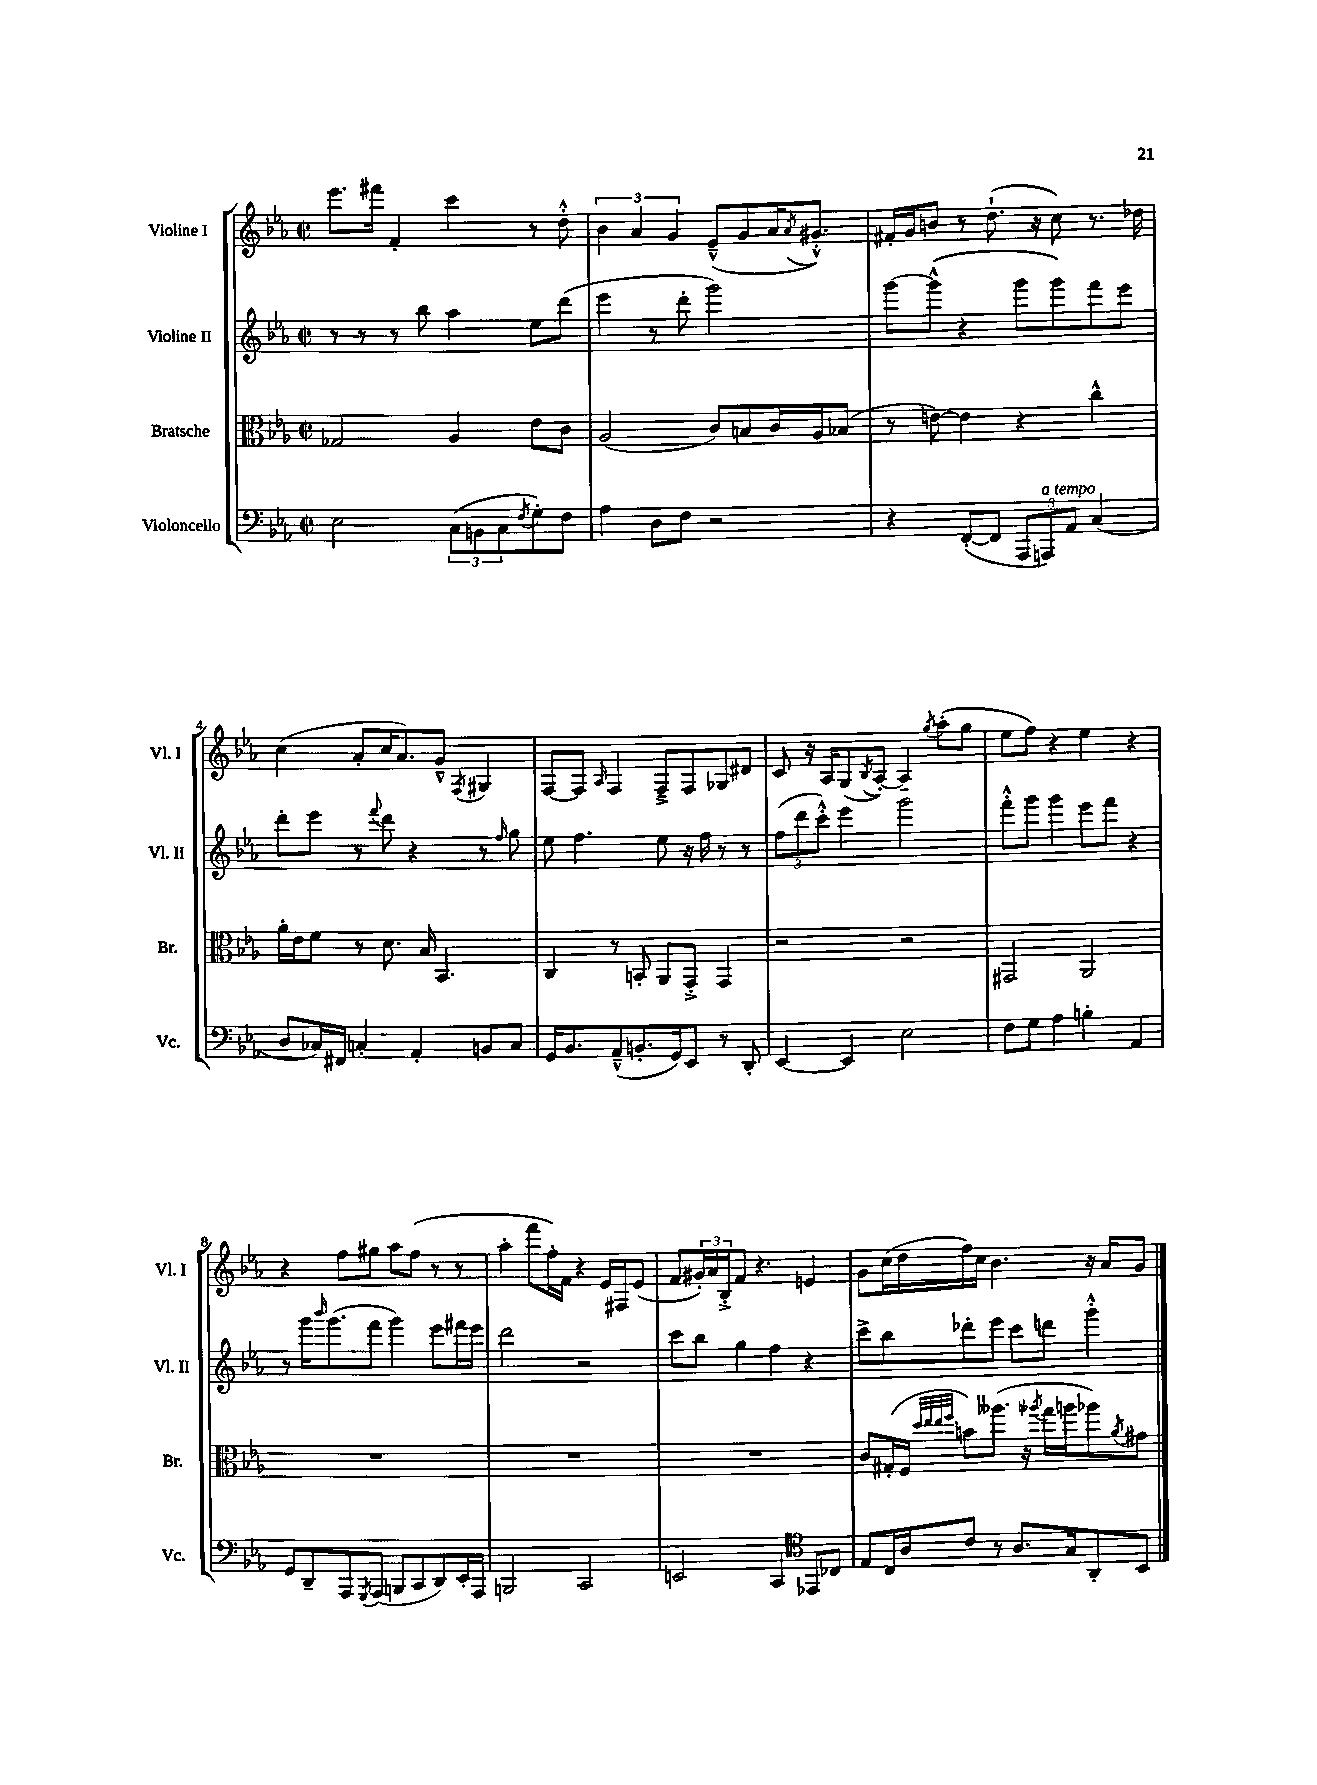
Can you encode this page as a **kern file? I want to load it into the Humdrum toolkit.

**kern	**kern	**kern	**kern
*part4	*part3	*part2	*part1
*staff4	*staff3	*staff2	*staff1
*I"Violoncello	*I"Bratsche	*I"Violine II	*I"Violine I
*I'Vc.	*I'Br.	*I'Vl. II	*I'Vl. I
*clefF4	*clefC3	*clefG2	*clefG2
*k[b-e-a-]	*k[b-e-a-]	*k[b-e-a-]	*k[b-e-a-]
*M2/2	*M2/2	*M2/2	*M2/2
*met(c|)	*met(c|)	*met(c|)	*met(c|)
=1	=1	=1	=1
2E-\	2G-X/	8r	8.eee-\L
.	.	8r	.
.	.	.	16fff#X\Jk
.	.	8r	4f'/
.	.	8bb-\	.
(12C\L	4A-/	4aa-\	4ccc\
12BBn\	.	.	.
12C\	.	.	.
8qF/	.	.	.
8G'\)	8e-\L	8ee-\L	8r
8F\J	8c\J	(8ddd\J	8dd'^^\
=2	=2	=2	=2
4A-\	(2A-/	4eee-\	6b-\
.	.	.	6a-/
8D\L	.	8r	.
.	.	.	6g/
8F\J	.	8ddd'\	.
2r	8c/L)	2ggg\)	(8e-~^^/L
.	8Bn/	.	8g/
.	16c/L	.	16a-/K
.	.	.	8qa-/
.	16A-/J	.	8.g#X'^^/J)
.	(8B-X/J	.	.
=3	=3	=3	=3
4r	8r	[8ggg\L	16f#X'/LL
.	.	.	16g/J
.	[8en\)	(8ggg^^\J]	8bn/J
([8FF'/L	4e\]	4r	8r
8FF/J]	.	.	(8.dd`\
12AAA-/L	4r	8ggg\L	.
.	.	.	16r
!LO:TX:a:i:t=a tempo	!	!	!
12AAAn/)	.	.	.
.	.	8ggg\)	8cc\)
12AA-/J	.	.	.
(4C/	4cc^^\	8fff\	8.r
.	.	8eee-\J	.
.	.	.	16dd-X\
!!LO:LB:g=z
=4	=4	=4	=4
8D/L	16a-'\LL	8ddd'\L	(4cc\
.	16e-\J	.	.
16C-X/L)	8f\J	8eee-\J	.
16FF#X/JJ	.	.	.
4Cn'/	8r	8r	8a-'/L
.	.	8qqfff/	.
.	8.d\	8ddd\	16cc/K
.	.	.	8.a-/)
4AA-'/	.	4r	.
.	16B-/	.	.
.	4.BB-/	.	8g~^^/J
.	.	.	8qF/
8BBn/L	.	8r	4G#X/
.	.	16qqff/	.
8C/J	.	8gg\	.
=5	=5	=5	=5
16GG/KL	4C/	8ee-\	[8F/L
8.BB-/	.	.	.
.	.	4.ff\	8F/J]
.	.	.	16qqA-/
(8AA-~^^/	8r	.	4F/
8.BBn'/	8BBn'/	.	.
.	8AA-/L	8ee-\	8F~^/L
16GG/k)	.	.	.
8EE-/J	8GG'^/J	16r	8F/
.	.	16ff\	.
8r	4GG/	8r	8G-X/
8DD'/	.	8r	8d#X/J
=6	=6	=6	=6
[4EE-/	2r	(12ff\L	8c/
.	.	12ddd\	.
.	.	.	16r
.	.	12ccc'^^\J)	.
.	.	.	16A-/KL
4EE-/]	.	4eee-\	(8G/
.	.	.	8qB-/
.	.	.	[8A-'/J)
2E-\	2r	2ggg\	4A-~/]
.	.	.	8qgg/
.	.	.	(8aa-'\L
.	.	.	8gg\J
=7	=7	=7	=7
8F\L	2GG#X/	8fff'^^\L	8ee-\L
8G\J	.	8ggg\J	8ff\J)
4A-\	.	4ggg\	4r
4Bn'\	2AA-/	8eee-\L	4ee-\
.	.	8fff\J	.
4AA-/	.	4r	4r
!!LO:LB:g=z
=8	=8	=8	=8
8GG/L	1r	8r	4r
8DD~/	.	16ggg\KL	.
.	.	16qqbbb-/	.
.	.	(8.ggg\	.
8AAA-/	.	.	8ff\L
8qGGG/	.	.	.
(8AAA-/J	.	8fff\J	8gg#X\J
8BBBn/L	.	4ggg\)	8aa-\L
8CC/	.	.	(8ff\J
8DD/)	.	8eee-\L	8r
16EE-'/L	.	16fff#X\L	8r
16AAA-/JJ	.	16eee-\JJ	.
=9	=9	=9	=9
2BBBn/	1r	2ddd\	4aa-'\
.	.	.	8fff\L
.	.	.	16ff'\L)
.	.	.	16f\JJ
2CC/	.	2r	4r
.	.	.	16e-/LL
.	.	.	16F#X/J
.	.	.	(8e-/J
=10	=10	=10	=10
2EEn/	1r	8ccc\L	8f/L
.	.	8bb-\J	24g#X'/L)
.	.	.	24a-/
.	.	.	24B-'^/J
.	.	4gg\	8f/J
.	.	.	4.r
4CC/	.	4ff\	.
*clefC4	*	*	*
8EE-X/L	.	4r	4en/
8C-X/J	.	.	.
=11	=11	=11	=11
8E-/L	8c/L	8ccc^\L	8g\L
16C/L	(16G#X'/L	8bb-\	(16cc\L
16A-/J	16F/JJ	.	16dd\
.	32qqdd/LLL	.	.
.	32qqee-/	.	.
.	32qqee-/	.	.
.	32qqff/JJJ	.	.
8c/J	8bn\L)	8ddd-X'\	16ff\)
.	.	.	16cc\JJ
8r	(8.aa--X\J	8eee-\J	4.b-\
8.A-/L	.	8ccc\L	.
.	16r	.	.
.	8qaa-X/	.	.
.	16gg\LL	8dddn\J	.
16G/k	16aan\J	.	.
8AA-'/	8aa-X\)	4ggg'^^\	16r
.	.	.	16a-/KL
.	8qa-/	.	.
8BB-/J	8g#X\J	.	8g/J
==	==	==	==
*-	*-	*-	*-
